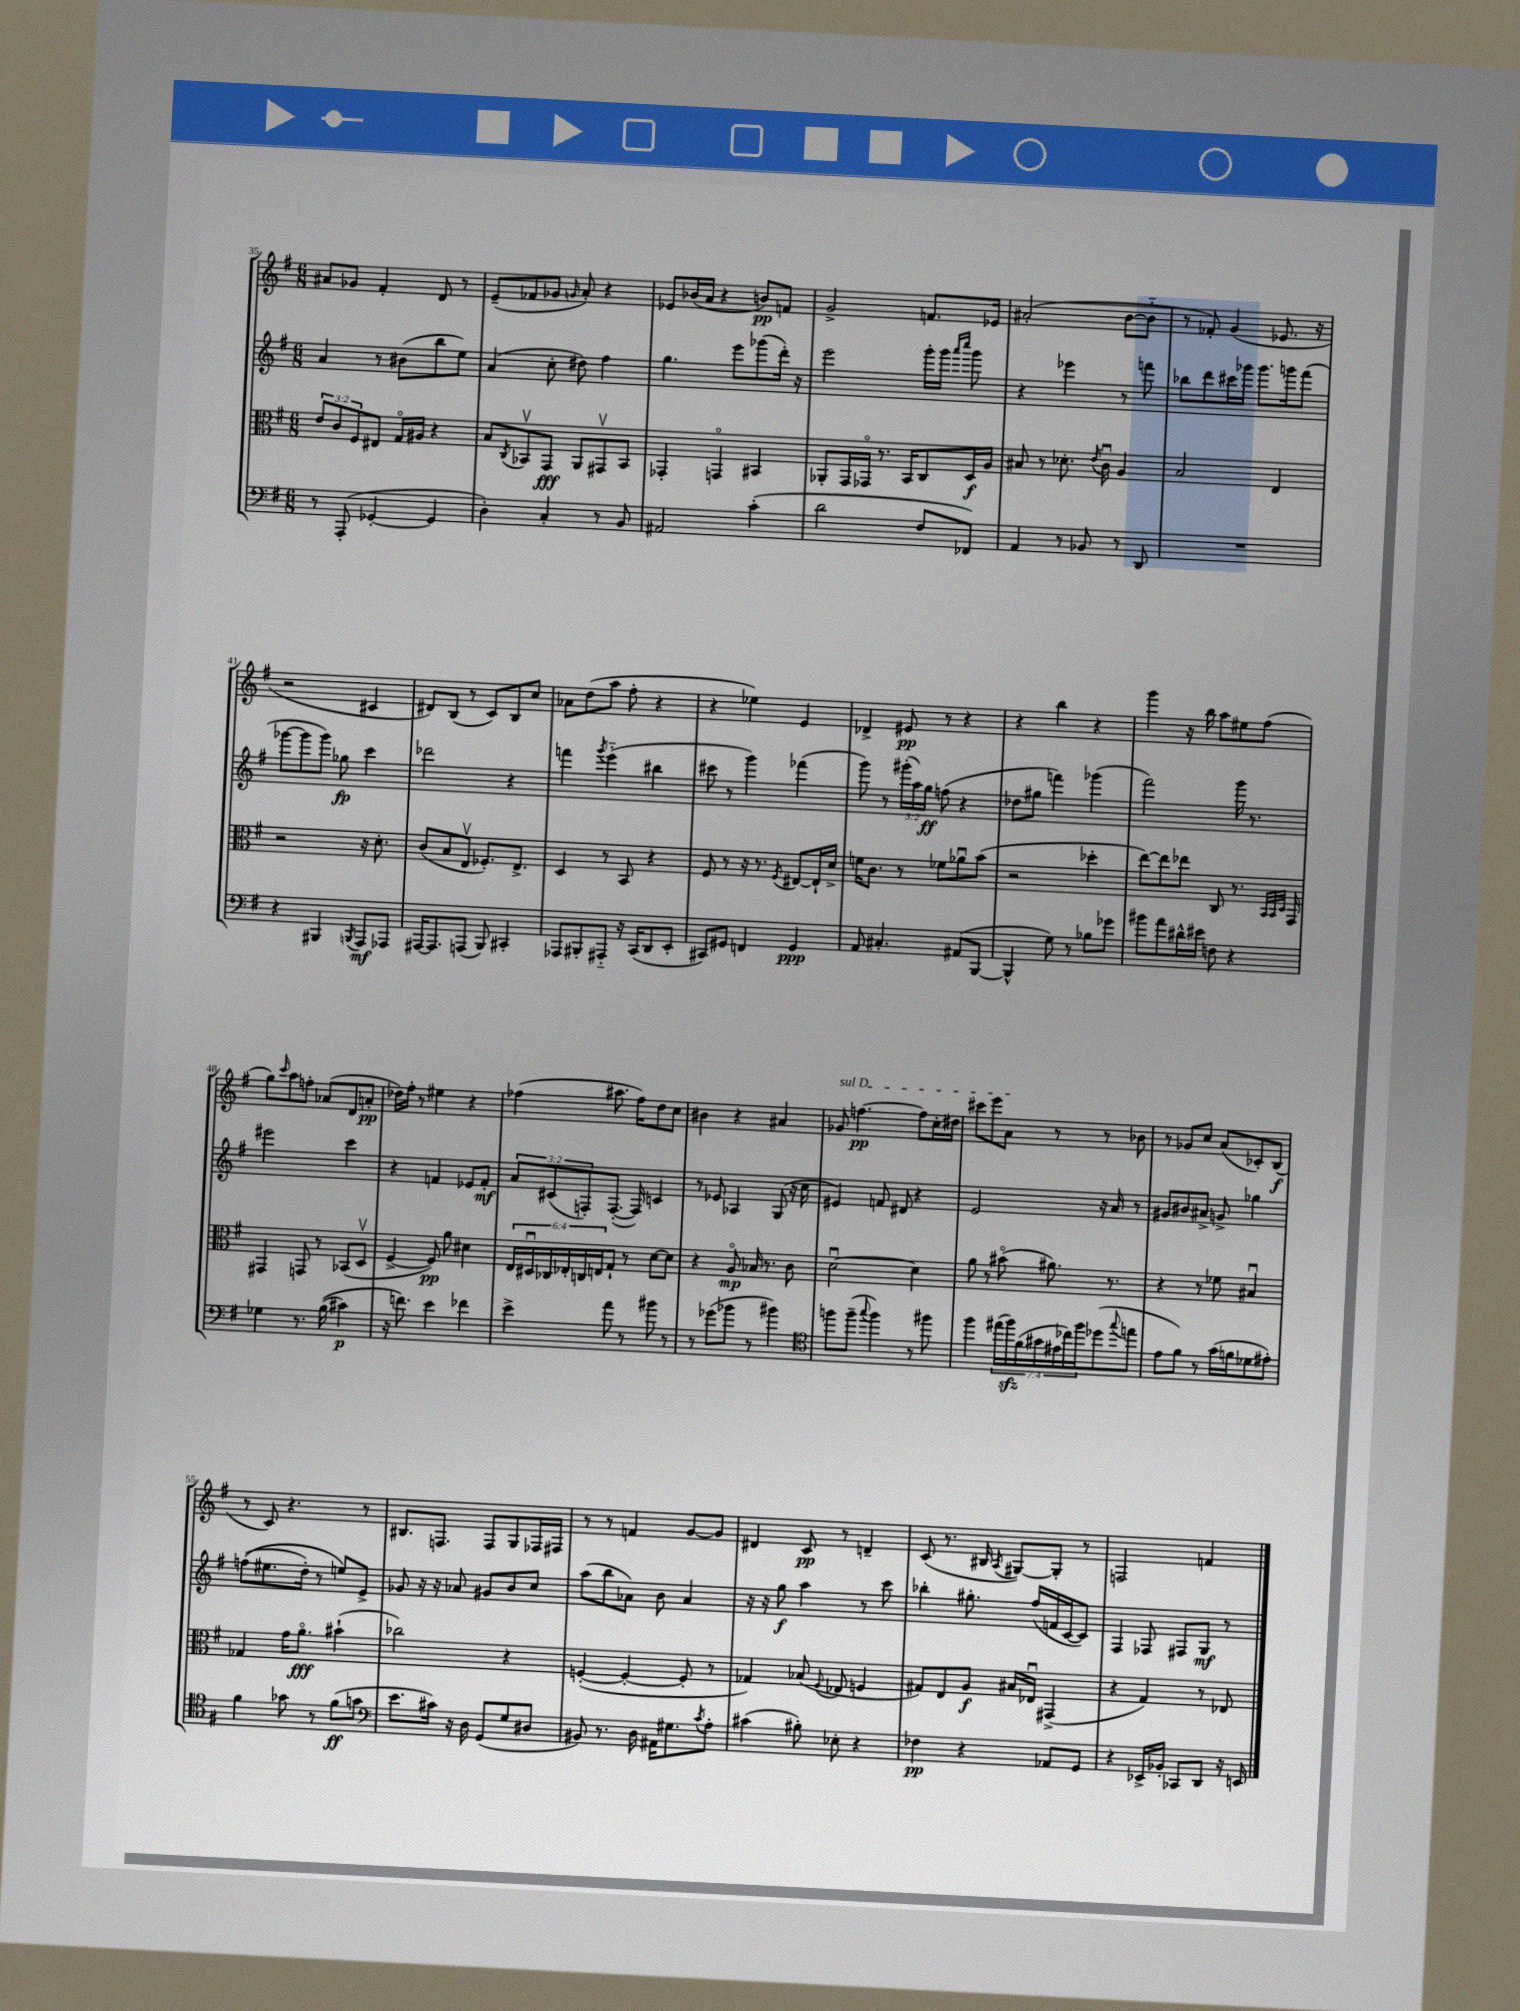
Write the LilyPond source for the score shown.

<<
\new StaffGroup <<
\new Staff = "s0" {
    \clef treble \key g \major \numericTimeSignature \time 6/8
    ais'8 ges'8 fis'4-. d'8 r8 |
    e'8--( fes'8 ges'8 \grace { g'16 } a'8-.) r4 |
    ees'8 bes'16( a'16 r4 b'8\pp) f'8 |
    g'2-> f'8. ees'16 |
    ais'2-.( b'8~ b'8-_ |
    r8 fes'8-.) g'4( ees'8. r16 |
    r2 cis'4 |
    dis'8) b8( r8 c'8) b8 c''8 |
    aes'8 d''8( a''8 fis''8-. r4 |
    r4 ees''4) e'4 |
    des'4-> eis'8\pp r8 r4 |
    r4 b''4 r4 |
    g'''4 r16 b''16 a''8 eis''8 fis''8( |
    g''8) \grace { c'''16 } a''8 f''8-. aes'8( d'8 a'8-.\pp |
    des''16) fis''16-. r8 eis''4 r4 |
    fes''4( ais''8. fes''16) d''8 c''8 |
    bis'4 r4 ais'4 |
    \once \override TextSpanner.bound-details.left.text = \markup { \italic "sul D" } ges'8\startTextSpan f''4.~\pp f''8 c''16-. dis''16 |
    cis'''8 e'''8 a'8\stopTextSpan r8 r8 bes'8 |
    r8 ges'8 c''8 a'8( ces'8-.) b8\f( |
    r8 c'8) r4. r8 |
    bis8. f8. f8 g8 fes16 fis16 |
    r8 r8 f'4 g'8~ g'8 |
    dis'4 c'8\pp r8 d'4-- |
    c'8( r8. bis16 \acciaccatura { a8 } gis8~) gis8-. r8 |
    f2 f'4 \bar "|." |
}
\new Staff = "s1" {
    \clef treble \key g \major \numericTimeSignature \time 6/8 \override Staff.TupletNumber.text = #tuplet-number::calc-fraction-text
    a'4 r8 bis'8( b''8 e''8) |
    a'4( c''8-. dis''8) fis''4 |
    g''4. e'''8 ges'''8( d'''16-.) r16 |
    e'''2 g'''16-. g'''16 \grace { a'''16 c''''16 } g'''8 |
    r4 ees'''4 r8 f'''8 |
    bes''8 d'''8 cis'''16 ges'''16 ges'''8. g'''16 fis'''8( |
    ges'''8~ ges'''8 ges'''8) ges''8\fp c'''4 |
    des'''2 r4 |
    f'''4 \acciaccatura { g'''8 } e'''4-_( bis''4 |
    cis'''8 r8 g'''4) fes'''4( |
    g'''8) r8 \tuplet 3/2 { gis'''16-.( a''16) g''16\ff } f''8( r4 |
    des''8 gis''8 f'''4) ges'''4( |
    fis'''2) g'''16 r8. |
    eis'''2 c'''4 |
    r4 f'4 ees'8 f'8-.\mf |
    \tuplet 3/2 { a'8 cis'8( f8-.) } f8.~-.( f16) c'4 |
    r8 ees'8 aes4 g8( r16 c''16 |
    eis'4) f'8 dis'8 r4 |
    e'2 r16 a'16 r8 |
    gis'8 bis'8 ais'8-> g'8-> ges''4 |
    f''8(\( eis''8. d''16-.) r8 e''8\) e'8-> |
    ges'8 r16 r16 aes'8 gis'8 b'8 c''8 |
    a''8( b''8 aes'8) b'8 aes'4 |
    r16 r16 g''8\f a''4 r8 c'''8 |
    bes''4-. gis''8.-. fis''16( f'16 c'16~ c'8) |
    fis4 fes8 fis8 g8\mf r8 \bar "|." |
}
\new Staff = "s2" {
    \clef alto \key g \major \numericTimeSignature \time 6/8 \override Staff.TupletNumber.text = #tuplet-number::calc-fraction-text
    \tuplet 3/2 { e'8 c'8 fis8 } eis8 g16\flageolet ais16 r4 |
    b8 \acciaccatura { c8 } bes,8\upbow g,8\fff a,8 gis,8\upbow bes,8 |
    ges,4-. g,4\flageolet bis,4 |
    aes,8-. g,16 ges,16\flageolet r8. b,16 c8 d16\f a16 |
    bis8 r8 des'8.-. \acciaccatura { e'8 } c'16\downbow a4 |
    b2 e4 |
    r2 r16 d'8.-. |
    c'8( b8 e8\upbow fes8.-.) e8.-> |
    d4 r8 b,8 r4 |
    fis8 r8 r16 r8. \acciaccatura { fis8 } eis8~ eis16-! d'16-> |
    f'16 c'8. r8 fes'8 aes'8\downbow b'8( |
    r2 des''4-. |
    e''8~) e''8 ees''8 c8 r8. \grace { b,32 b,32 d32 } g,16 |
    gis,4 g,8 r8 bes,8( d8\upbow |
    fis4~-> fis8\pp) a'8 dis'4 |
    \tuplet 6/4 { e16 dis16\downbow ces16 ees16-. c16 e16 } g8-! r8 d'8~ d'8 |
    r4 a8\flageolet\mp bes16 r8. c'8 |
    d'2~\downbow d'4 |
    a'8 r8 bis'8\flageolet( ais'8.) r8. |
    r4 r8 fes'8 bis4\downbow |
    ges4 g'16 a'8.\flageolet\fff bis'4-!( |
    ces''2) r4 |
    f4~-.( f4~-. f8-. r8 |
    ges4) bes8( \appoggiatura { fis8 } ees8 f4 |
    gis8) e8 a8\f bis16 ees16\downbow gis,4->( |
    r4 g4) r8 ees8 \bar "|." |
}
\new Staff = "s3" {
    \clef bass \key g \major \numericTimeSignature \time 6/8 \override Staff.TupletNumber.text = #tuplet-number::calc-fraction-text
    r8 a,,8-.( ges,4~-. ges,4 |
    d4-.) c4-. r8 b,8 |
    ais,2 c'4-.( |
    d'2 fis8 fes,8) |
    a,4 r8 bes,8 r8 d,8 |
    R2. |
    r4 bis,,4 \acciaccatura { b,,8 } a,,8\mf aes,,8 |
    ais,,16~ ais,,8. a,,8( b,,8) cis,4-. |
    aes,,8 bis,,8-. ais,,8-_ r16 c,16( d,8 e,8-. |
    cis,8) gis,8 f,4 gis,4\ppp |
    a,8 cis4.-. ais,8( b,,8~ |
    b,,4-^ g8) r8 bes8 ges'8 |
    bis'8 a'8 dis'16-^ eis'16 f8 r4 |
    ges4 r8. b16(\( cis'4\p) |
    r16 f'8.\) e'4 fes'4 |
    e'4-> a'8 r8 bis'8 r8 |
    r8 ges'8( bes'8 r8 bis'4) |
    \clef tenor f''8 f''8--( \appoggiatura { g''8 } f''4) r8 fis''8 |
    fis''4 \tuplet 7/4 { eis''16( fis''16\sfz) fis'16( gis'16 eis'16 ces''16) fis''16 } des''8( \appoggiatura { g''8 } e''8 |
    e'8 fis'8) r8 g'16( f'16 des'8 eis'8-.) |
    fis'4 ges'8 r8 fis'8\ff( g'8 |
    \clef bass e'8. cis'16) r16 d16 g,8( g8 dis8 |
    bis,8) r8. d16 ais,16 gis8. \acciaccatura { c'8 } a8-. |
    cis'4( bis8-.) ees8-. r4 |
    fes4\pp r4 aes,8 g,8 |
    r4 ees,16-> bes,16-. ces,8 d,8 r16 e,16 \bar "|." |
}
>>
>>
\layout { \context { \Score currentBarNumber = #35 } }
